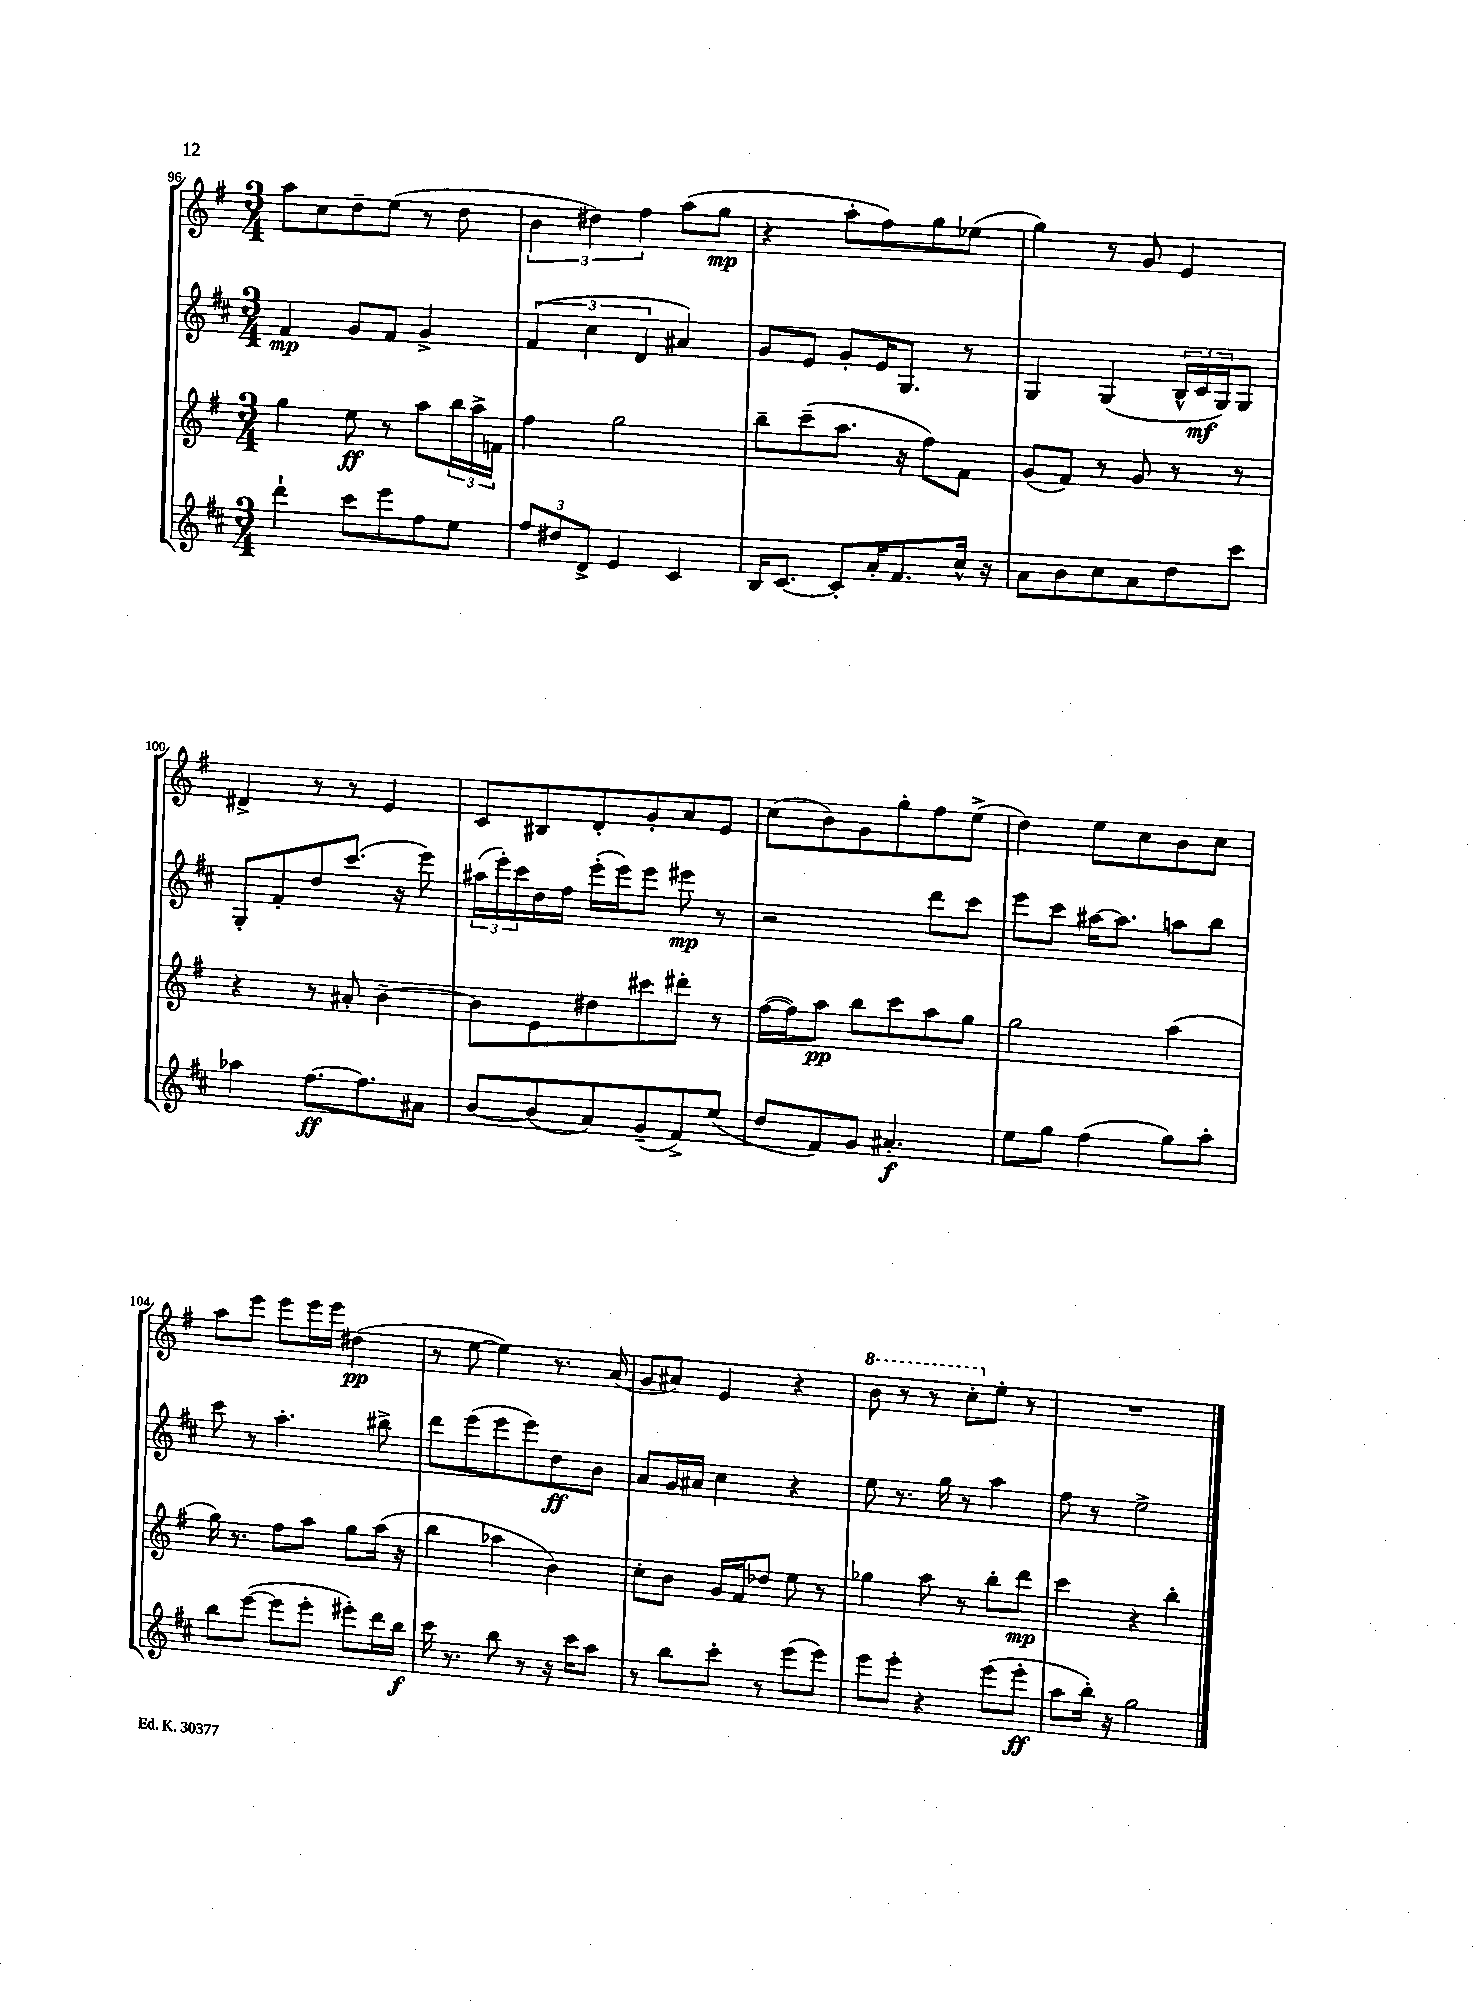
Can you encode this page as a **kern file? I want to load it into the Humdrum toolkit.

**kern	**dynam	**kern	**dynam	**kern	**dynam	**kern	**dynam
*part4	*part4	*part3	*part3	*part2	*part2	*part1	*part1
*staff4	*staff4	*staff3	*staff3	*staff2	*staff2	*staff1	*staff1
*clefG2	*	*clefG2	*	*clefG2	*	*clefG2	*
*k[f#c#]	*	*k[f#]	*	*k[f#c#]	*	*k[f#]	*
*M3/4	*	*M3/4	*	*M3/4	*	*M3/4	*
=96	=96	=96	=96	=96	=96	=96	=96
4ddd`\	.	4gg\	.	4f#/	mp	8aa\L	.
.	.	.	.	.	.	8cc\	.
8ccc#\L	.	8ee\	ff	8g/L	.	8dd~\	.
8eee\	.	8r	.	8f#/J	.	(8ee\J	.
8ff#\	.	8aa\L	.	4g^/	.	8r	.
8ee\J	.	24bb\L	.	.	.	8dd\	.
.	.	24aa^\	.	.	.	.	.
.	.	24fn\JJ	.	.	.	.	.
=97	=97	=97	=97	=97	=97	=97	=97
12ff#/L	.	4ff#\	.	(6f#/	.	6b\	.
12dd#X/	.	.	.	.	.	.	.
12d^/J	.	.	.	6cc#\	.	6dd#X\)	.
4e/	.	2gg\	.	.	.	.	.
.	.	.	.	6d/	.	6ff#\	.
4c#/	.	.	.	4a#X/)	.	(8aa\L	.
.	.	.	.	.	.	8gg\J	mp
=98	=98	=98	=98	=98	=98	=98	=98
16B/KL	.	8bb~\L	.	8g/L	.	4r	.
[8.c#/J	.	.	.	.	.	.	.
.	.	(8ccc~\	.	8e/J	.	.	.
8c#'/L]	.	8.aa\J	.	8g'/L	.	8aa'\L	.
16a'/K	.	.	.	16e/K	.	8ff#\)	.
8.f#/	.	16r	.	8.G/J	.	.	.
.	.	8ff#\L)	.	.	.	8gg\	.
16cc#^^/Jk	.	8f#\J	.	8r	.	(8ee-X\J	.
16r	.	.	.	.	.	.	.
=99	=99	=99	=99	=99	=99	=99	=99
8a\L	.	(8g/L	.	4G/	.	4gg\)	.
8b\	.	8f#/J)	.	.	.	.	.
8cc#\	.	8r	.	(4G/	.	8r	.
8a\	.	8g/	.	.	.	8g/	.
8dd\	.	8r	.	24B^^/LL	.	4e/	.
.	.	.	.	24c#/	mf	.	.
.	.	.	.	24G/J)	.	.	.
8ccc#\J	.	8r	.	8G/J	.	.	.
!!LO:LB:g=z
=100	=100	=100	=100	=100	=100	=100	=100
4aa-X\	.	4r	.	8G'/L	.	4d#X^/	.
.	.	.	.	8f#'/	.	.	.
[8.ff#\L	ff	8r	.	8dd/	.	8r	.
.	.	8a#X'/	.	(8.ccc#/J	.	8r	.
8.ff#\]	.	.	.	.	.	.	.
.	.	[4b~\	.	.	.	4e/	.
.	.	.	.	16r	.	.	.
8a#X\J	.	.	.	8eee\)	.	.	.
=101	=101	=101	=101	=101	=101	=101	=101
[8b/L	.	8b\L]	.	(24aa#X\LL	.	8c/L	.
.	.	.	.	24eee'\)	.	.	.
.	.	.	.	24ccc#\	.	.	.
(8b/]	.	8e\	.	16dd\	.	8B#X/	.
.	.	.	.	16ff#\JJ	.	.	.
8a/)	.	8dd#X\	.	(16eee'\LL	.	8d'/	.
.	.	.	.	16eee\J)	.	.	.
(8g~/	.	8ccc#X\	.	8eee\J	.	8g'/	.
8f#^/)	.	8ddd#X'\J	.	8eee#X\	mp	8a/	.
(8ee/J	.	8r	.	8r	.	8e/J	.
=102	=102	=102	=102	=102	=102	=102	=102
8dd/L	.	([16ff#\LL	.	2r	.	(8cc\L	.
.	.	16ff#\J])	.	.	.	.	.
8f#/)	.	8aa\J	pp	.	.	8b\)	.
8g/J	.	8bb\L	.	.	.	8g\	.
4.a#X'/	f	8ccc\	.	.	.	8gg'\	.
.	.	8aa\	.	8ddd\L	.	8ff#\	.
.	.	8gg\J	.	8ccc#\J	.	(8ee^\J	.
=103	=103	=103	=103	=103	=103	=103	=103
8ee\L	.	2gg\	.	8eee\L	.	4dd\)	.
8gg\J	.	.	.	8ccc#\J	.	.	.
(4ff#\	.	.	.	[16aa#X\KL	.	8ee\L	.
.	.	.	.	8.aa#\J]	.	.	.
.	.	.	.	.	.	8cc\	.
8gg\L)	.	(4aa\	.	8aan\L	.	8b\	.
8aa'\J	.	.	.	8bb\J	.	8cc\J	.
!!LO:LB:g=z
=104	=104	=104	=104	=104	=104	=104	=104
8bb\L	.	16gg\)	.	8ccc#\	.	8aa\L	.
.	.	8.r	.	.	.	.	.
([8eee\J	.	.	.	8r	.	8eee\J	.
8eee\L]	.	8ff#\L	.	4.aa'\	.	8eee\L	.
8eee'\J	.	8aa\J	.	.	.	16eee\L	.
.	.	.	.	.	.	16eee\JJ	.
8eee#X'\L)	.	8gg\L	.	.	.	(4dd#X\	pp
16ddd\L	.	(16aa\Jk	.	8bb#X^\	.	.	.
16bb\JJ	f	16r	.	.	.	.	.
=105	=105	=105	=105	=105	=105	=105	=105
16ccc#\	.	4bb\	.	8ddd\L	.	8r	.
8.r	.	.	.	.	.	.	.
.	.	.	.	(8eee\	.	[8ee\	.
8bb\	.	4aa-X\	.	8eee\	.	4ee\])	.
8r	.	.	.	8eee\)	.	.	.
16r	.	4b\)	.	8dd\	ff	8.r	.
16ccc#\KL	.	.	.	.	.	.	.
8aa\J	.	.	.	8b\J	.	.	.
.	.	.	.	.	.	(16a/	.
=106	=106	=106	=106	=106	=106	=106	=106
8r	.	8cc'\L	.	8a/L	.	8g/L	.
8bb\L	.	8b\J	.	16g/L	.	8a#X/J)	.
.	.	.	.	16a#X/JJ	.	.	.
8ccc#'\J	.	16g/LL	.	4cc#\	.	4e/	.
.	.	16f#/J	.	.	.	.	.
8r	.	8dd-X/J	.	.	.	.	.
(8eee\L	.	8ee\	.	4r	.	4r	.
8eee\J)	.	8r	.	.	.	.	.
=107	=107	=107	=107	=107	=107	=107	=107
*	*	*	*	*	*	*8va	*
8eee\L	.	4gg-X\	.	8ee\	.	8bb\	.
8eee'\J	.	.	.	8.r	.	8r	.
4r	.	8aa\	.	.	.	8r	.
.	.	.	.	16gg\	.	.	.
.	.	8r	.	8r	.	8ccc'\L	.
*	*	*	*	*	*	*X8va	*
(8eee\L	.	8bb'\L	.	4aa\	.	8ee'\J	.
8eee'\J	ff	8ddd\J	mp	.	.	8r	.
=108	=108	=108	=108	=108	=108	=108	=108
8aa\L	.	4ccc\	.	8ff#\	.	2.r	.
16bb'\Jk)	.	.	.	8r	.	.	.
16r	.	.	.	.	.	.	.
2gg\	.	4r	.	2ee^\	.	.	.
.	.	4bb'\	.	.	.	.	.
==	==	==	==	==	==	==	==
*-	*-	*-	*-	*-	*-	*-	*-
